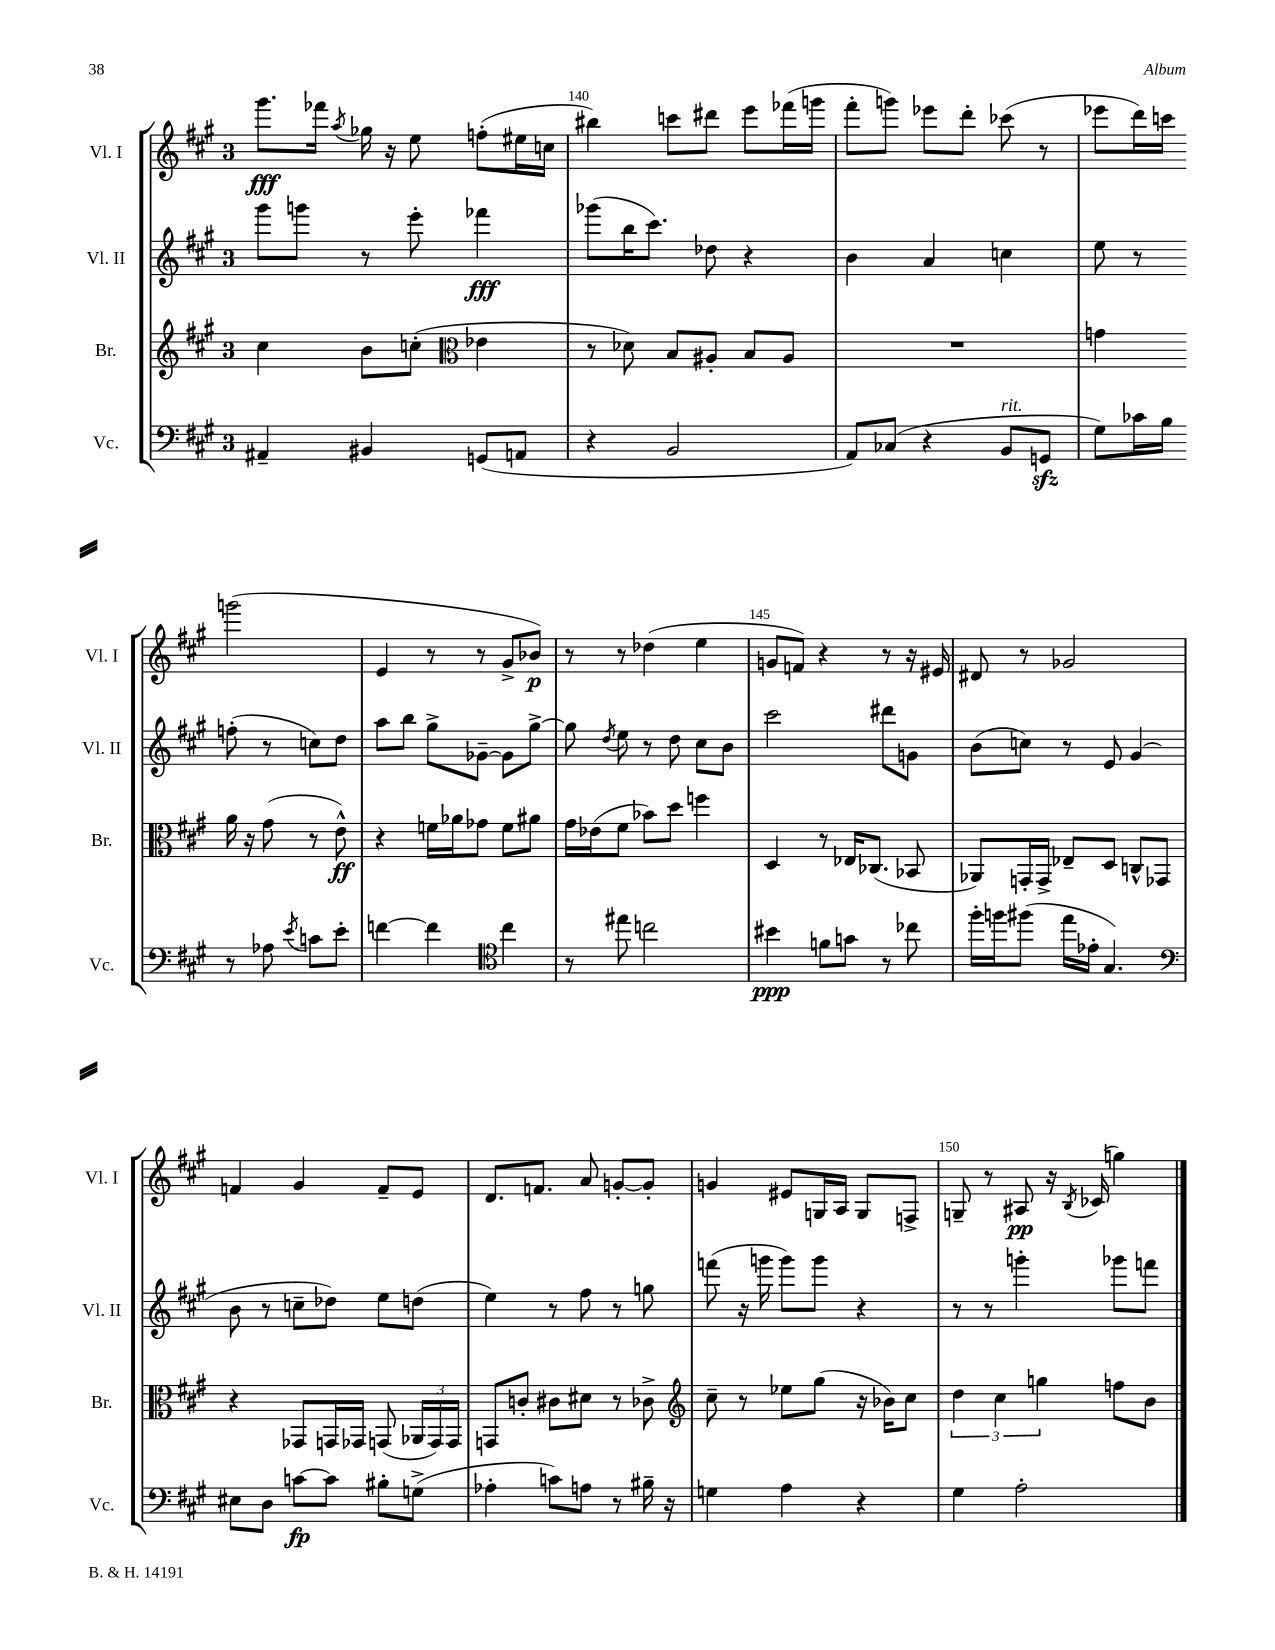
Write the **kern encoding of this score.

**kern	**dynam	**kern	**dynam	**kern	**dynam	**kern	**dynam
*part4	*part4	*part3	*part3	*part2	*part2	*part1	*part1
*staff4	*staff4	*staff3	*staff3	*staff2	*staff2	*staff1	*staff1
*I"Vc.	*	*I"Br.	*	*I"Vl. II	*	*I"Vl. I	*
*I'Vc.	*	*I'Br.	*	*I'Vl. II	*	*I'Vl. I	*
*clefF4	*	*clefG2	*	*clefG2	*	*clefG2	*
*k[f#c#g#]	*	*k[f#c#g#]	*	*k[f#c#g#]	*	*k[f#c#g#]	*
*M3/4	*	*M3/4	*	*M3/4	*	*M3/4	*
=139	=139	=139	=139	=139	=139	=139	=139
4AA#X~/	.	4cc#\	.	8ggg#\L	.	8.ggg#\L	fff
.	.	.	.	8gggn\J	.	.	.
.	.	.	.	.	.	16fff-X\Jk	.
.	.	.	.	.	.	8qaa/	.
4BB#X/	.	8b\L	.	8r	.	16gg-X\	.
.	.	.	.	.	.	16r	.
.	.	(8ccn'\J	.	8eee'\	.	8ee\	.
*	*	*clefC3	*	*	*	*	*
(8GGn/L	.	4e-X\	.	4fff-X\	fff	(8ffn'\L	.
8AAn/J	.	.	.	.	.	16ee#X\L	.
.	.	.	.	.	.	16ccn\JJ	.
=140	=140	=140	=140	=140	=140	=140	=140
4r	.	8r	.	(8ggg-X\L	.	4bb#X\)	.
.	.	8d-X\)	.	16bb\K	.	.	.
.	.	.	.	8.ccc#\J)	.	.	.
2BB/	.	8B/L	.	.	.	8cccn\L	.
.	.	8A#X'/J	.	8dd-X\	.	8ddd#X\J	.
.	.	8B/L	.	4r	.	8eee\L	.
.	.	8A#/J	.	.	.	(16fff-X\L	.
.	.	.	.	.	.	16gggn\JJ	.
=141	=141	=141	=141	=141	=141	=141	=141
8AA/L)	.	2.r	.	4b\	.	8fff#'\L	.
(8C-X/J	.	.	.	.	.	8gggn\J)	.
4r	.	.	.	4a/	.	8eee-X\L	.
.	.	.	.	.	.	8ddd'\J	.
!LO:TX:a:i:t=rit.	!	!	!	!	!	!	!
8BB/L	.	.	.	4ccn\	.	(8ccc-X\	.
8GGnzz/J	.	.	.	.	.	8r	.
=142	=142	=142	=142	=142	=142	=142	=142
8G#\L)	.	4gn\	.	8ee\	.	8eee-X\L	.
16c-X\L	.	.	.	8r	.	16ddd\L)	.
16B\JJ	.	.	.	.	.	16cccn\JJ	.
8r	.	16a\	.	(8ffn'\	.	(2gggn\	.
.	.	16r	.	.	.	.	.
8A-X\	.	(8g\	.	8r	.	.	.
8qe/	.	.	.	.	.	.	.
8cn\L	.	8r	.	8ccn\L)	.	.	.
8e'\J	.	8e^^\)	ff	8dd\J	.	.	.
!!LO:LB:g=z
=143	=143	=143	=143	=143	=143	=143	=143
[4fn\	.	4r	.	8aa\L	.	4e/	.
.	.	.	.	8bb\J	.	.	.
4f\]	.	16fn\LL	.	8gg#^\L	.	8r	.
.	.	16a-X\J	.	.	.	.	.
.	.	8g-X\J	.	[8g-X~\J	.	8r	.
*clefC4	*	*	*	*	*	*	*
4cc#\	.	8f\L	.	8g-\L]	.	8g#^/L	.
.	.	8a#X\J	.	[8gg#^\J	.	8b-X/J)	p
=144	=144	=144	=144	=144	=144	=144	=144
8r	.	16g#\LL	.	8gg#\]	.	8r	.
.	.	(16e-X\J	.	.	.	.	.
.	.	.	.	8qdd/	.	.	.
8ee#X\	.	8f#\J	.	8ee\	.	8r	.
2ccn\	.	8b-X\L)	.	8r	.	(4dd-X\	.
.	.	8dd\J	.	8dd\	.	.	.
.	.	4ffn\	.	8cc#\L	.	4ee\	.
.	.	.	.	8b\J	.	.	.
=145	=145	=145	=145	=145	=145	=145	=145
4b#X\	ppp	4D/	.	2ccc#\	.	8gn/L	.
.	.	.	.	.	.	8fn/J)	.
8fn\L	.	8r	.	.	.	4r	.
8gn\J	.	16E-X/KL	.	.	.	.	.
.	.	(8.C-X/J	.	.	.	.	.
8r	.	.	.	8ddd#X\L	.	8r	.
8cc-X\	.	8BB-X/	.	8gn\J	.	16r	.
.	.	.	.	.	.	16e#X/	.
=146	=146	=146	=146	=146	=146	=146	=146
16ff#'\LL	.	8AA-X/L)	.	(8b\L	.	8d#X/	.
16ffn\J	.	.	.	.	.	.	.
(8ff#X\J	.	16GGn'/L	.	8ccn\J)	.	8r	.
.	.	16GG^/JJ	.	.	.	.	.
16ee\LL	.	8E-X~/L	.	8r	.	2g-X/	.
16e-X'\JJ	.	.	.	.	.	.	.
4.G#/)	.	8D/J	.	8e/	.	.	.
.	.	8Cn^^/L	.	(4g#/	.	.	.
.	.	8GG-X/J	.	.	.	.	.
!!LO:LB:g=z
=147	=147	=147	=147	=147	=147	=147	=147
*clefF4	*	*	*	*	*	*	*
8E#X\L	.	4r	.	8b\	.	4fn/	.
8D\J	.	.	.	8r	.	.	.
[8cn\L	fp	8GG-X/L	.	8ccn~\L	.	4g#/	.
8c\J]	.	16GGn/L	.	8dd-X\J)	.	.	.
.	.	16GG-X/JJ	.	.	.	.	.
8B#X'\L	.	(8GGn/	.	8ee\L	.	8f~/L	.
(8Gn^\J	.	24AA-X/LL	.	(8ddn\J	.	8e/J	.
.	.	24GG/)	.	.	.	.	.
.	.	24GG/JJ	.	.	.	.	.
=148	=148	=148	=148	=148	=148	=148	=148
4A-X'\	.	8GGn/L	.	4ee\)	.	8.d/L	.
.	.	8cn'/J	.	.	.	.	.
.	.	.	.	.	.	8.fn/J	.
8cn\L)	.	8c#X\L	.	8r	.	.	.
8An\J	.	8d#X\J	.	8ff#\	.	8a/	.
8r	.	8r	.	8r	.	[8gn'/L	.
16B#X~\	.	8c-X^\	.	8ggn\	.	8g'/J]	.
16r	.	.	.	.	.	.	.
=149	=149	=149	=149	=149	=149	=149	=149
*	*	*clefG2	*	*	*	*	*
4Gn\	.	8cc#~\	.	(8fffn\	.	4gn/	.
.	.	8r	.	16r	.	.	.
.	.	.	.	16gggn\	.	.	.
4A\	.	8ee-X\L	.	8ggg\L)	.	8e#X/L	.
.	.	(8gg#\J	.	8ggg\J	.	16Gn/L	.
.	.	.	.	.	.	16A/JJ	.
4r	.	16r	.	4r	.	8G/L	.
.	.	16b-X\KL)	.	.	.	.	.
.	.	8cc#\J	.	.	.	8Fn^/J	.
=150	=150	=150	=150	=150	=150	=150	=150
4G#\	.	6dd\	.	8r	.	8Gn~/	.
.	.	.	.	8r	.	8r	.
.	.	6cc#\	.	.	.	.	.
2A'\	.	.	.	4gggn'\	.	8A#X/	pp
.	.	6ggn\	.	.	.	.	.
.	.	.	.	.	.	16r	.
.	.	.	.	.	.	8qB/	.
.	.	.	.	.	.	(16c-X/	.
.	.	8ffn\L	.	8ggg-X\L	.	4ggn\)	.
.	.	8b\J	.	8fffn\J	.	.	.
==	==	==	==	==	==	==	==
*-	*-	*-	*-	*-	*-	*-	*-
